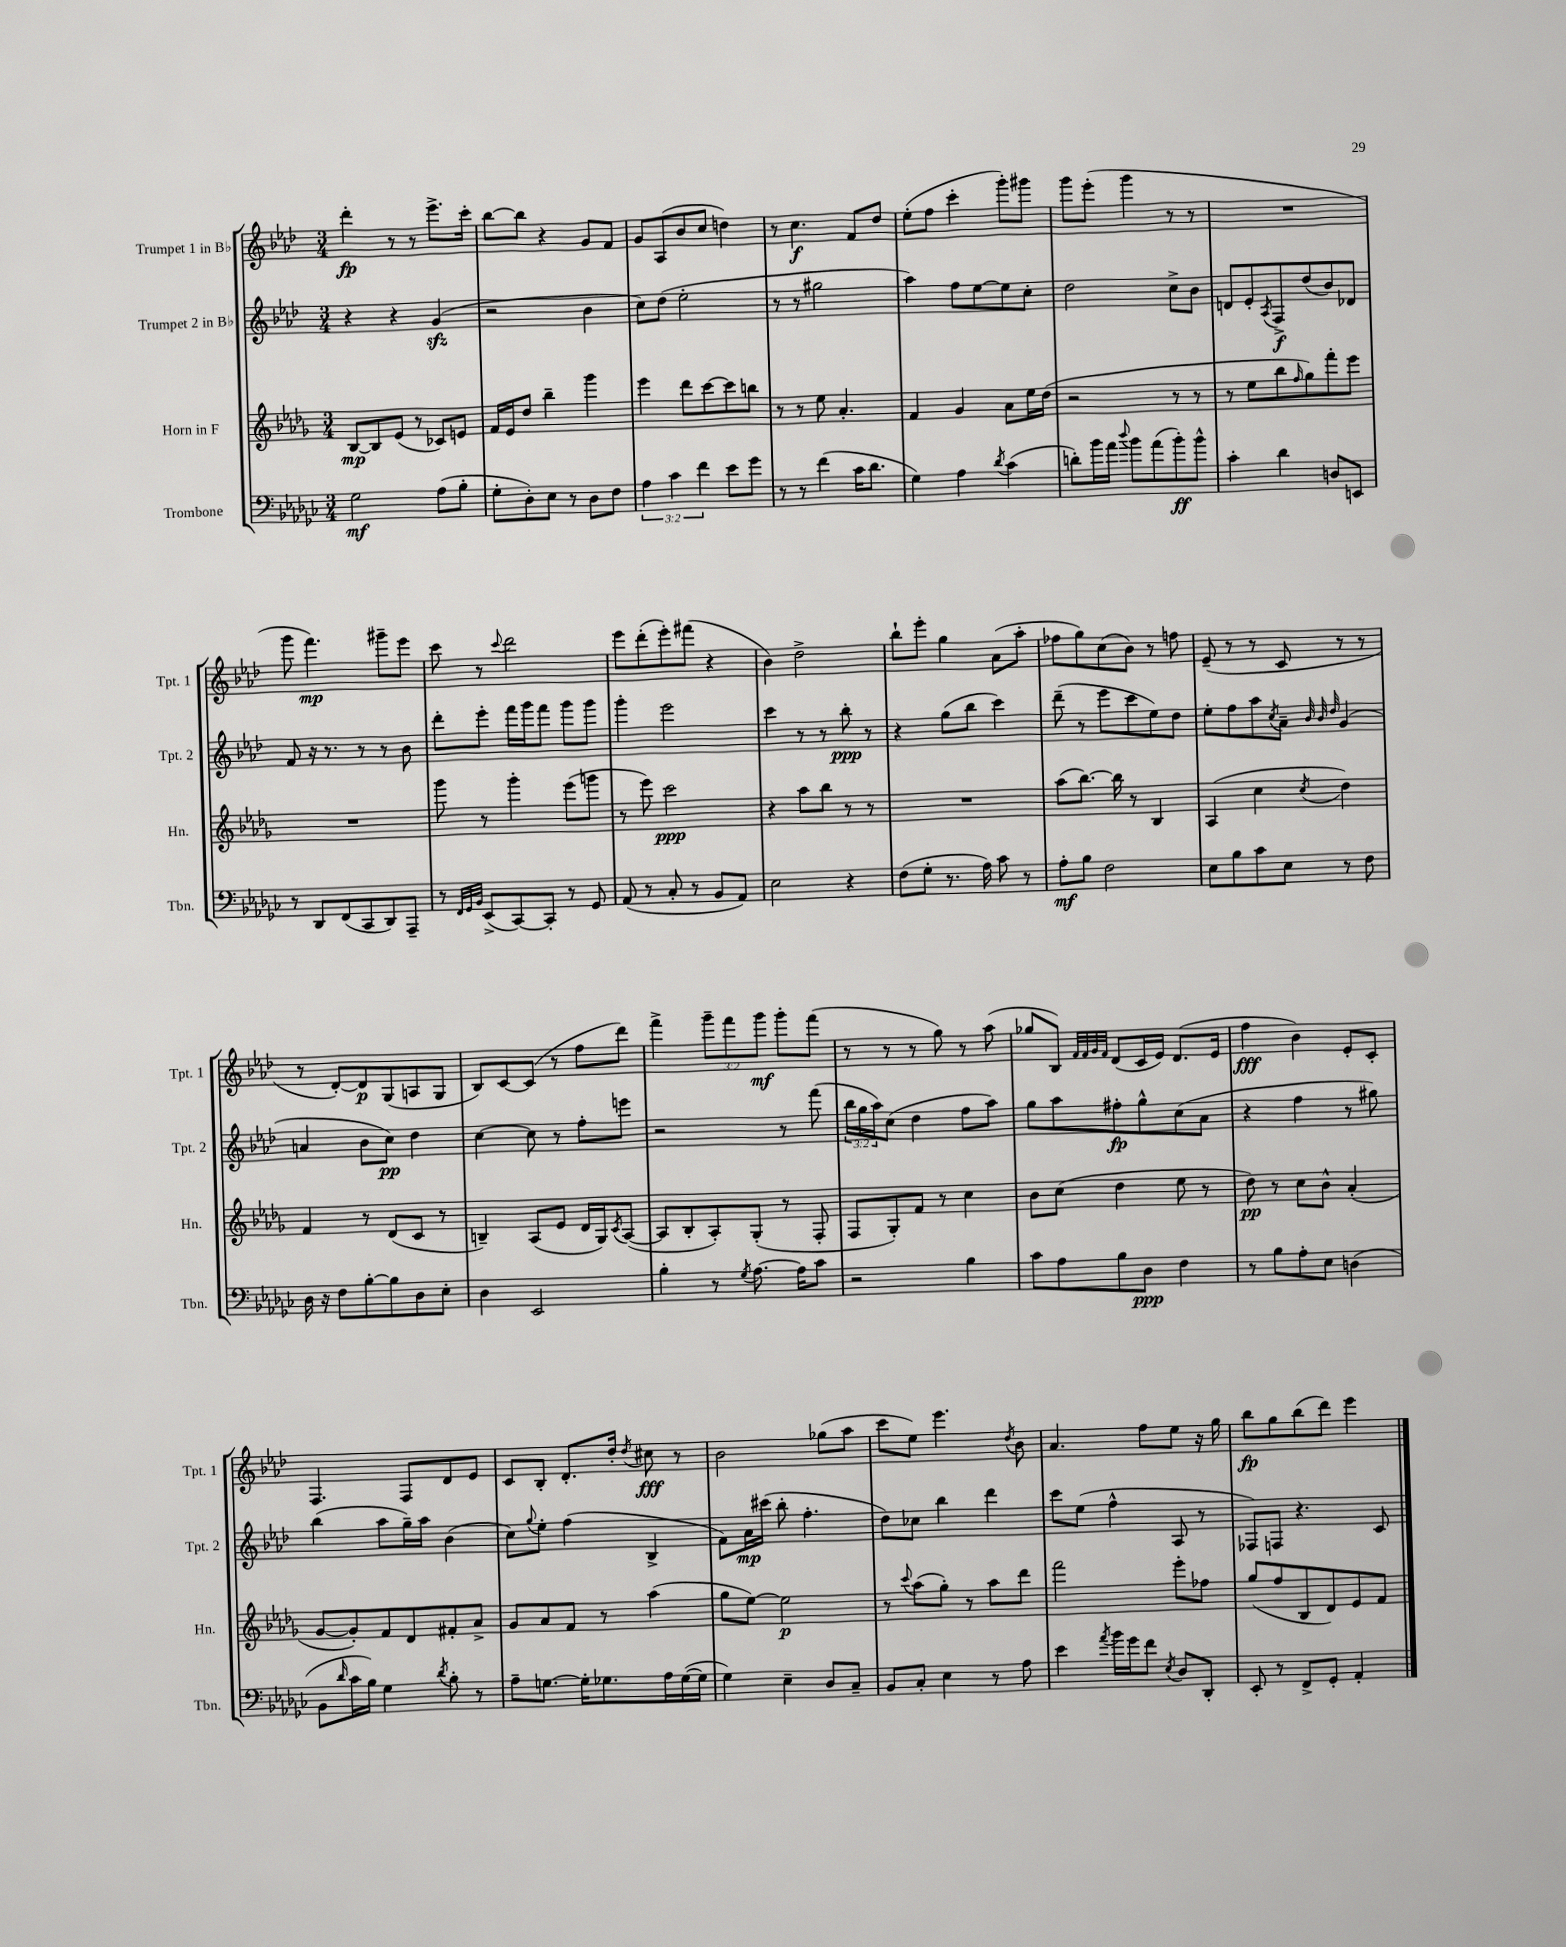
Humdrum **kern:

**kern	**kern	**kern	**kern
*staff4	*staff3	*staff2	*staff1
*clefF4	*clefG2	*clefG2	*clefG2
*k[b-e-a-d-g-c-]	*k[b-e-a-d-g-]	*k[b-e-a-d-]	*k[b-e-a-d-]
*M3/4	*M3/4	*M3/4	*M3/4
2G-	[8B-	4r	4ddd-'
.	8B-]	.	.
.	(8e-	4r	8r
.	8r	.	8r
(8A-	8c-)	(4g	8.eee-^
8B-'	8e	.	.
.	.	.	16ccc'
=	=	=	=
8G-'	16f	2r	[8bb-
.	16e-	.	.
8D-')	8dd-	.	8bb-]
8E-	4bb-~	.	4r
8r	.	.	.
8D-	4ggg-	4b-	8g
8F	.	.	8f
=	=	=	=
6A-	4eee-	8cc)	8g
.	.	(8dd-	(8A-
6c-	.	.	.
.	8ddd-	2ee-'	8b-
6f	.	.	.
.	[8ccc	.	8cc
8e-	8ccc]	.	4dd)
8g-	8bb	.	.
=	=	=	=
8r	8r	8r	8r
8r	8r	8r	4.cc
(4f	8ee-	2gg#	.
.	4.a-'	.	.
16c-	.	.	8f
8.d-	.	.	.
.	.	.	8dd-
=	=	=	=
4G-)	4f	4aa-)	(8ee-'
.	.	.	8ff
4A-	4g-	8ff	4ccc'
.	.	[8ee-	.
8qd-	.	.	.
(4c-	8a-	8ee-]	8ggg')
.	16ee-	8cc'	8ggg#
.	(16dd-	.	.
=	=	=	=
8d')	2r	2dd-	8ggg
16b-	.	.	(8eee-'
16a-	.	.	.
8qqdd-	.	.	.
8b-	.	.	4ggg
(8a-	.	.	.
8b-')	8r	8cc^	8r
8b-^^	8r	8b-	8r
=	=	=	=
4c-'	8r	8d	2.r
.	8ee-	8e-'	.
.	.	8qA-	.
4d-	8bb-	8F^	.
.	16qqff	.	.
.	8gg-)	(8dd-	.
8D	8fff'	8b-)	.
8EE	8eee-	8d-	.
=	=	=	=
8r	2.r	8f	8ggg
8DD-	.	16r	4.fff)
.	.	8.r	.
(8FF	.	.	.
8CC-	.	8r	.
8DD-)	.	8r	8ggg#~
8AAA-~	.	8b-	8eee-
=	=	=	=
8r	8ggg-	8ddd-'	8ccc
32qqFF	.	.	.
32qqGG-	.	.	.
32qqBB-	.	.	.
(8EE-^	8r	8eee-'	8r
.	.	.	8qqccc
[8CC-)	4ggg-'	16fff	2ddd-
.	.	16ggg	.
8CC-']	.	8fff	.
8r	(8eee-	8ggg	.
8GG-	8ggg	8ggg	.
=	=	=	=
(8AA-	8r	4ggg'	8eee-
8r	8eee-)	.	(8ddd-'
8C-'	2ccc	2eee-	8eee-')
8r	.	.	(8fff#
8BB-	.	.	4r
8AA-)	.	.	.
=	=	=	=
2E-	4r	4ccc	4b-)
.	8aa-	8r	2dd-^
.	8bb-	8r	.
4r	8r	8bb-'	.
.	8r	8r	.
=	=	=	=
(8F	2.r	4r	8bb-`
8G-'	.	.	8eee-'
8.r	.	(8gg	4gg
.	.	8bb-	.
16A-)	.	.	.
8c-	.	4ccc)	(8a-
8r	.	.	8aa-'
=	=	=	=
8A-'	(8aa-	(8ddd-~	8ff-
8B-	[8.bb-)	8r	8gg)
2F	.	8eee-	(8cc
.	16bb-]	.	.
.	8r	8ccc	8b-)
.	4B-	8ee-)	8r
.	.	8dd-	8ff
=	=	=	=
8E-	(4A-	8ee-'	(8e-~
8B-	.	8ff	8r
8c-	4cc	8aa-	8r
.	.	8qcc	.
8E-	.	8a-~	8c
.	.	32qqb-	.
.	.	32qqb-	.
.	8qcc	32qqdd-	.
8r	4dd-)	(4g	8r
8F	.	.	8r
=	=	=	=
16D-	4f	4a	8r
16r	.	.	.
8F	.	.	[8d-')
[8B-'	8r	8b-	8d-]
8B-]	(8d-	8cc)	(8G
8D-	8c	4dd-	8A
8E-'	8r	.	8G
=	=	=	=
4D-	4B~)	[4cc	8B-)
.	.	.	[8c
2EE-	(8A-	8cc]	(8c]
.	8e-	8r	8r
.	16d-	8ff'	8ff
.	16G-)	.	.
.	8qc	.	.
.	([8A-	8eee	8ddd-)
=	=	=	=
4B-'	8A-]	2r	4fff^
.	8B-'	.	.
8r	8A-')	.	12ggg~
.	.	.	12fff
8qG-	.	.	.
[8.A-	(8G-'	.	.
.	.	.	12ggg
.	8r	8r	8ggg'
16A-]	.	.	.
8c-	8F'	(8fff	(8fff
=	=	=	=
2r	8F	24bb-	8r
.	.	24gg	.
.	.	24aa-)	.
.	8G-')	(8cc	8r
.	8f	4dd-	8r
.	8r	.	8gg)
4B-	4cc	8ff	8r
.	.	8aa-)	(8aa-
=	=	=	=
8c-	8b-	8gg	8gg-
8A-	(8cc	8aa-	8B-)
.	.	.	32qqf
.	.	.	32qqf
.	.	.	32qqg
.	.	.	32qqf
8B-	4dd-	8ff#'	(8d-
8D-	.	8gg^^	16c
.	.	.	16e-)
4F	8ee-	(8cc	(8.d-
.	8r	8a-	.
.	.	.	16e-
=	=	=	=
8r	8dd-)	4r	4ff
8B-	8r	.	.
8A-'	8cc	4ff	4b-)
8E-	8b-^^	.	.
(4D	(4a-'	8r	8e-'
.	.	8gg#)	8c'
=	=	=	=
8BB-	[8g-	(4bb-	4.F
16qqd-	.	.	.
16c-	8g-'])	.	.
16B-)	.	.	.
4G-	8f	8aa-	.
.	8d-	16gg~)	8F
.	.	16aa-	.
8qd-	.	.	.
8B-'	8f#'	(4b-	8d-
8r	8a-^	.	8e-
=	=	=	=
8A-~	8g-	8cc)	8c
.	.	8qqgg	.
[8.G	8a-	8ee-'	8B-'
.	8f	(4ff	8.d-'
16G']	.	.	.
8.G-	8r	.	.
.	.	.	16dd-'
.	.	.	8qdd-
.	(4aa-	4B-^	8cc#
16A-	.	.	.
([16G-	.	.	8r
16G-]	.	.	.
=	=	=	=
4G-)	8gg-	8f)	2b-
.	[8ee-)	16a-	.
.	.	(16ccc#	.
4E-~	2ee-]	8bb-'	.
.	.	4.ff'	.
8D-	.	.	(8gg-
8C-~	.	.	8aa-
=	=	=	=
8BB-	8r	8dd-)	8ccc
.	8qqccc	.	.
8C-'	(8aa-	8cc-	8ee-)
4E-	8gg-')	4bb-	4.eee-
.	8r	.	.
8r	8aa-	4ddd-	.
.	.	.	8qdd-
8A-	8ddd-	.	8b-
=	=	=	=
4e-	2fff	8ccc	4.a-
.	.	(8ee-	.
8qa-	.	.	.
16b-	.	4ff^^	.
16g-	.	.	.
8f	.	.	8ff
8qE-	.	.	.
8D-	8eee-'	8A-	8ee-
8DD-'	8ff-	8r	16r
.	.	.	16gg
=	=	=	=
8EE-'	(8gg-	8F-)	8bb-
8r	8ff	8F	8gg
8FF^	8B-	4.r	(8bb-
8GG-'	8d-)	.	8ddd-)
4AA-'	8e-	.	4eee-
.	8f	8c	.
==	==	==	==
*-	*-	*-	*-
